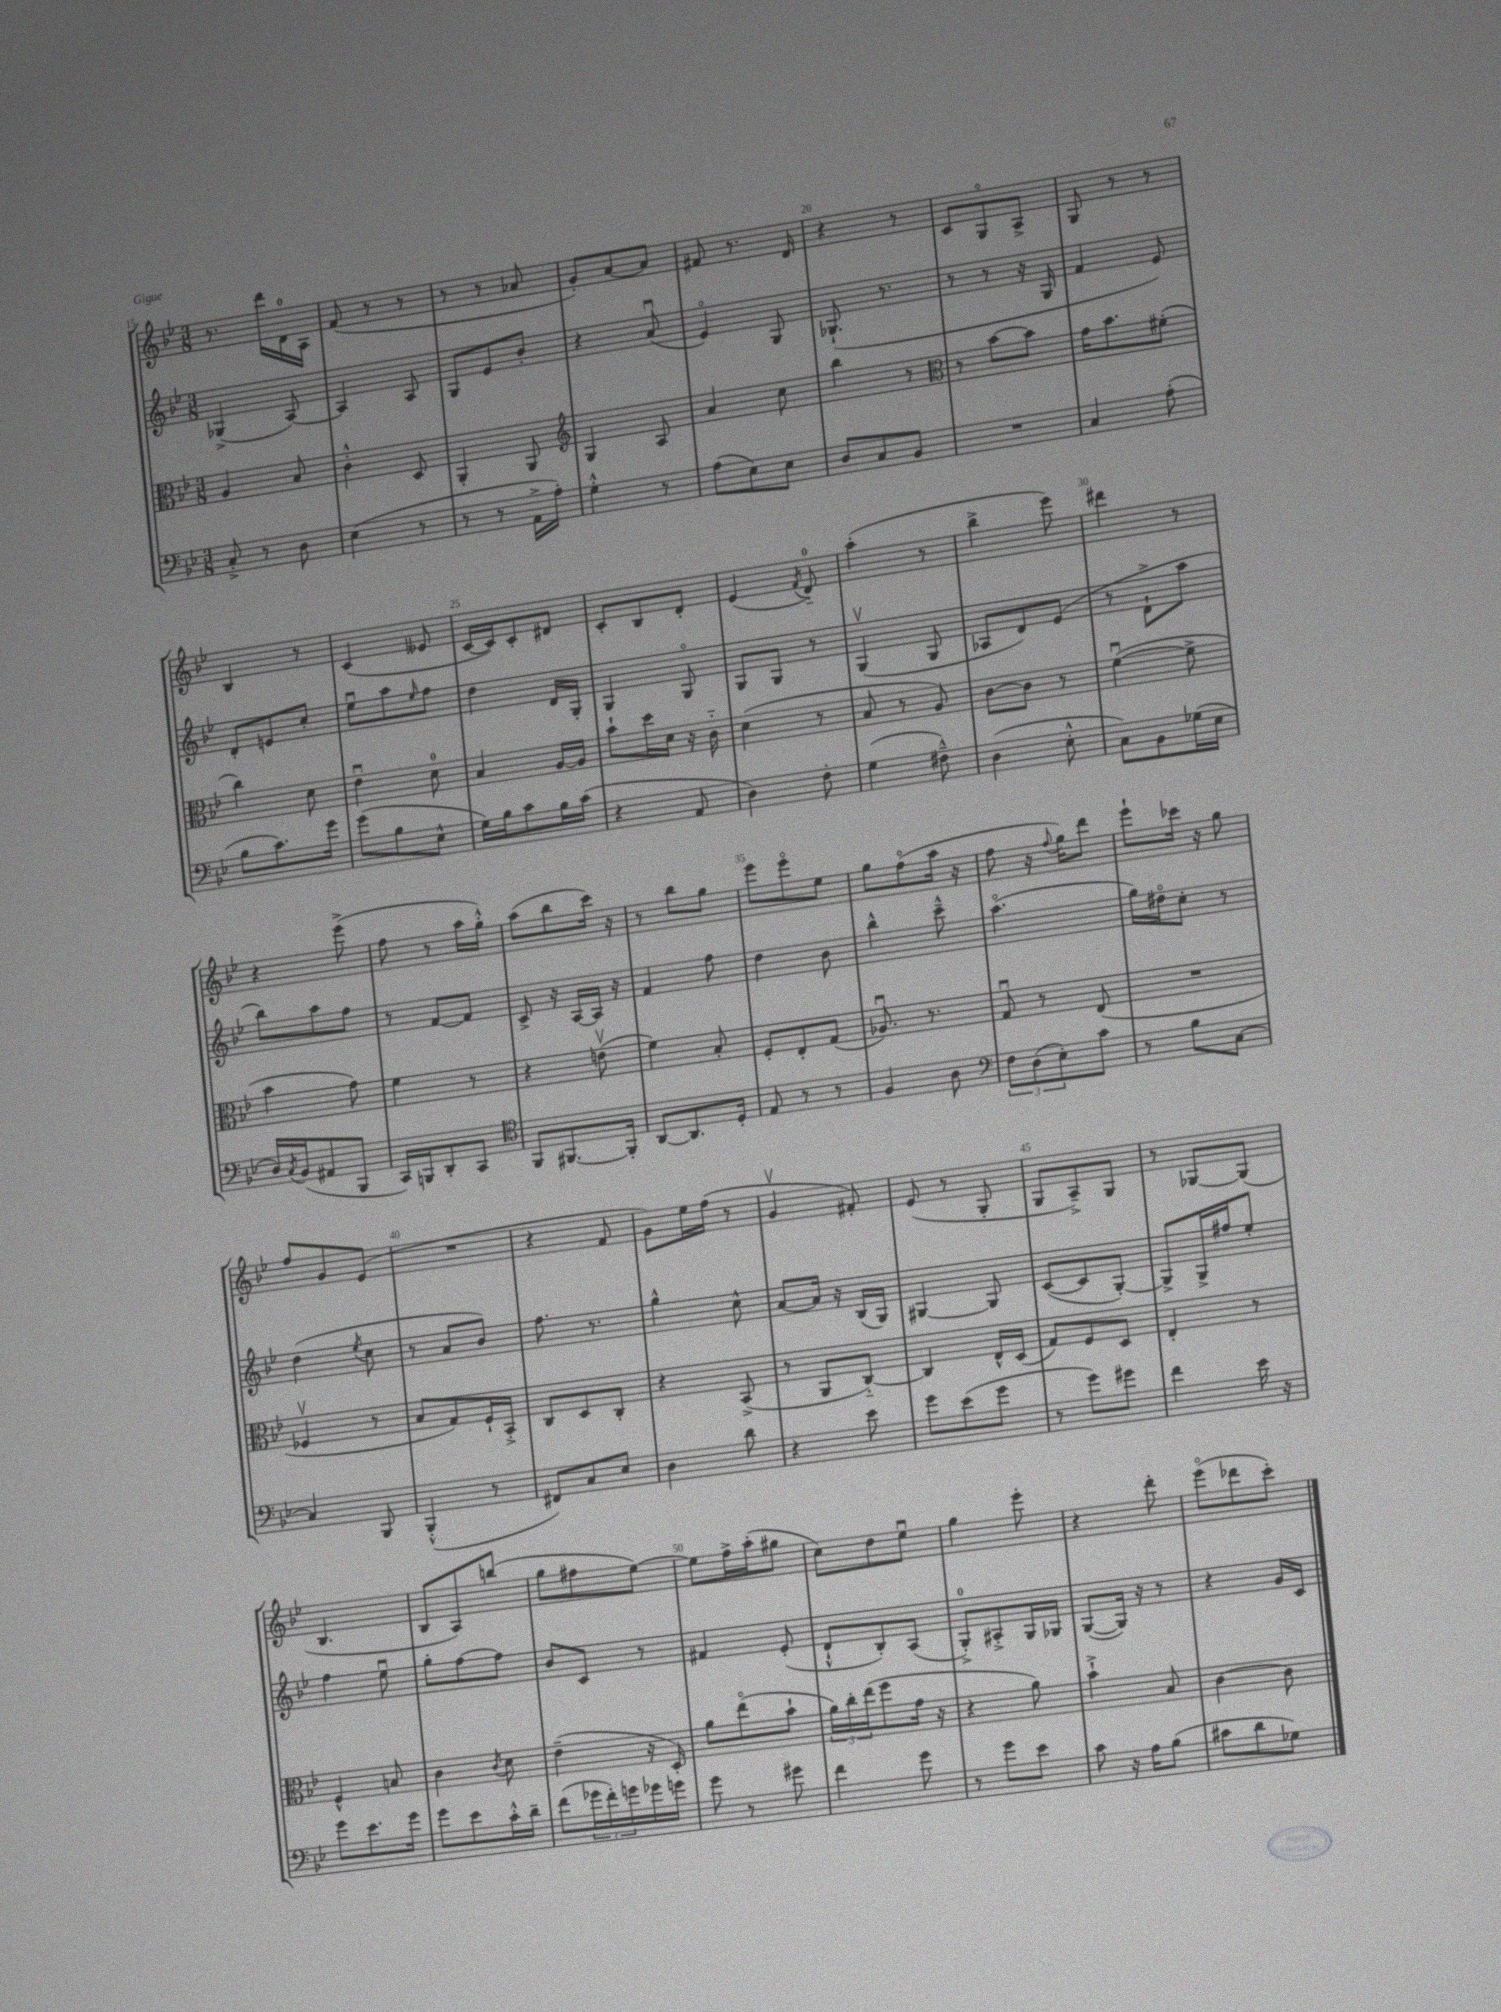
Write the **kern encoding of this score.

**kern	**kern	**kern	**kern
*staff4	*staff3	*staff2	*staff1
*clefF4	*clefC3	*clefG2	*clefG2
*k[b-e-]	*k[b-e-]	*k[b-e-]	*k[b-e-]
*M3/8	*M3/8	*M3/8	*M3/8
8C'^	4A	(4G-^	8.r
8r	.	.	.
.	.	.	16ddd
8D	8B-	[8A)	16d
.	.	.	16A
=	=	=	=
(4E-	4c'^^	4A]	(8f
.	.	.	8r
8r	8D	8A	8r
=	=	=	=
8r	4AA'	8G	8r
8r	.	8e-	8r
16AA^	8AA	8b-'	8a-
16A')	.	.	.
=	=	=	=
*	*clefG2	*	*
4G'^^	4G	4r	8g')
.	.	.	[8a
8r	8A	(8au	8a]
=	=	=	=
(8A	4a	4e-o)	8f#
8E-)	.	.	8.r
8E-	8cc	8G	.
.	.	.	16d
=	=	=	=
8D	4bb-	(8.G-`	4r
8C	.	.	.
.	.	8.r	.
8BB-	8r	.	8r
=	=	=	=
*	*clefC3	*	*
4.r	8r	8r	8c
.	[8b-	8r	8Go
.	8b-]	16r	8A^
.	.	16G	.
=	=	=	=
4C	16g	4f	8G
.	8.b-	.	.
.	.	.	8r
(8A'	(8f#'	8e-)	8r
=	=	=	=
8B-	4cc)	8d'	4B-
8.c)	.	8e	.
.	8d	8cc'	8r
16g	.	.	.
=	=	=	=
(8g	4e-u	8ee-u	(4c
8B-	.	8aa	.
.	.	16qqee-	.
8E-^^	8d	8ff	8e--
=	=	=	=
16G)	4B-	4dd	[16c
16B-	.	.	16c])
8c	.	.	8c'
16B-	[16A	16d	8d#
(16c	16A]	16G'	.
=	=	=	=
4r	8b-`	4G	8c'
.	16dd	.	8B-
.	16d	.	.
8AA	16r	8Go	8d'
.	16c'~	.	.
=	=	=	=
4D)	(4d	8G	(4e-
.	.	8G	.
.	.	.	8qf
8F'	8r	8r	8d'~)
=	=	=	=
(4G	8B-	(4Gv	(4aa'
.	8r	.	.
8F#~^^)	8A)	8G	8r
=	=	=	=
(4D	[8c	8A-	4bb-^
.	8c]	8d)	.
8E-'^^	8r	(8e-	8eee-)
=	=	=	=
8C)	([4fu	8r	4ddd#
8BB-	.	8d`^	.
(16G-	8f^]	8aa	8r
16E-	.	.	.
=	=	=	=
16D)	4b-	8bb-)	4r
8qC	.	.	.
(16BB-	.	.	.
8AA#	.	8aa	.
8BBB-	8g)	8ff	(8eee-^
=	=	=	=
16CC)	4f	8r	8ff
16BBB	.	.	.
8DD'	.	[8f	8r
8CC	8r	8f]	16aa
.	.	.	16gg'^^)
=	=	=	=
*clefC4	*	*	*
8FF	4r	8c^	(8aa
[8.FF#	.	16r	8bb-
.	.	[16A	.
.	(8ev	16A]	16ccc)
16FF#']	.	16r	16r
=	=	=	=
[8AA	4f)	4f	8r
8.AA]	.	.	8bb-
.	8B-'	8ff	8gg
16D'	.	.	.
=	=	=	=
8E-	8F'	4dd	8eee-
8r	8E-'	.	8eee-o
8r	(8G	8b-	8ee-
=	=	=	=
4F	8.A-u)	4bb-^^	8gg
.	.	.	(8ffo
.	8.r	.	.
8A	.	8ccc~^^	16aa
.	.	.	16r
=	=	=	=
*clefF4	*	*	*
12F	8Gu	(4.aao	8ff
(12D	.	.	.
.	8r	.	16r
12E-')	.	.	.
.	.	.	8qqff
.	.	.	16gg)
8c	(8E-	.	8ddd
=	=	=	=
8r	4.r	16gg)	8eee-`
.	.	16dd#o	.
8B-	.	8cc'	16ccc-
.	.	.	16r
[8C	.	8r	8gg
=	=	=	=
4C]	4F-v	(4dd	8ff
.	.	.	8g
.	.	8qee-	.
8BBB-	8r	8cc	(8e-
=	=	=	=
(4BBB-'^^	8B-	8r	4.r
.	8G)	8a	.
8r	16F`	8b-)	.
.	16BB-'^	.	.
=	=	=	=
8FF#)	8C	8.ff	4r
8C	8D	.	.
.	.	8.r	.
8E-	8C'	.	8f
=	=	=	=
4D	4r	4gg^^	8g)
.	.	.	16ee-
.	.	.	(16ff
8d	(8BB-^	8cc^^	8r
=	=	=	=
4r	8r	[8a	4gv
.	8AA	16a]	.
.	.	16r	.
8e-	[8C'~)	(16B-	8f#')
.	.	16G)	.
=	=	=	=
8g	4C]	[4G#	(8e-
(8e-	.	.	8r
8g	16E-^^	8G#]	8G'
.	(16D	.	.
=	=	=	=
8r	8G)	([8c	8G
8g)	8F	8c]	8A~^)
8g#	8D	[8G')	8G
=	=	=	=
4f	4E-'	8G^]	8r
.	.	16G^	[8G-
.	.	16ff#	.
16e-	8r	8ee-'	(8G-]
16r	.	.	.
=	=	=	=
8g	4F^^	4ff	4.B-
8.e-	.	.	.
.	8B	8ee-u	.
16g	.	.	.
=	=	=	=
8g	4c	8gg'	8B-
8e-	.	[8ff	8A)
.	8qc	.	.
16c'^^	8d	8ff]	(8bb
16d~	.	.	.
=	=	=	=
(8f	(4e-~	8b-	8gg
24g-	.	8c	8ff#
24f')	.	.	.
24g	.	.	.
16g-	16r	8r	[8ee-)
16g	16D')	.	.
=	=	=	=
8g	8a	4f#	8ee-]
8r	(8ee-o	.	16ff^
.	.	.	(16aa'
8g#	8b-`	(8e-'	8gg#
=	=	=	=
4f	24a)	8d`^^	8cc)
.	24cc'	.	.
.	(24ee-	.	.
.	8ff	8B-')	8dd
8g	16g	(8A	8ee-u
.	16r	.	.
=	=	=	=
8r	4r	8G'^)	4gg
8g	.	8A#'^	.
8e-	8a)	16G	8eee-'
.	.	16G-	.
=	=	=	=
8c	4b-`^	([8G	4r
16r	.	16G])	.
16A	.	16r	.
(8B-	8B-	8r	8ddd'
=	=	=	=
8c#	[4c	4r	(8eee-o
8d	.	.	8ddd-
8G-)	8c]	16g	8ccc')
.	.	16c	.
==	==	==	==
*-	*-	*-	*-
